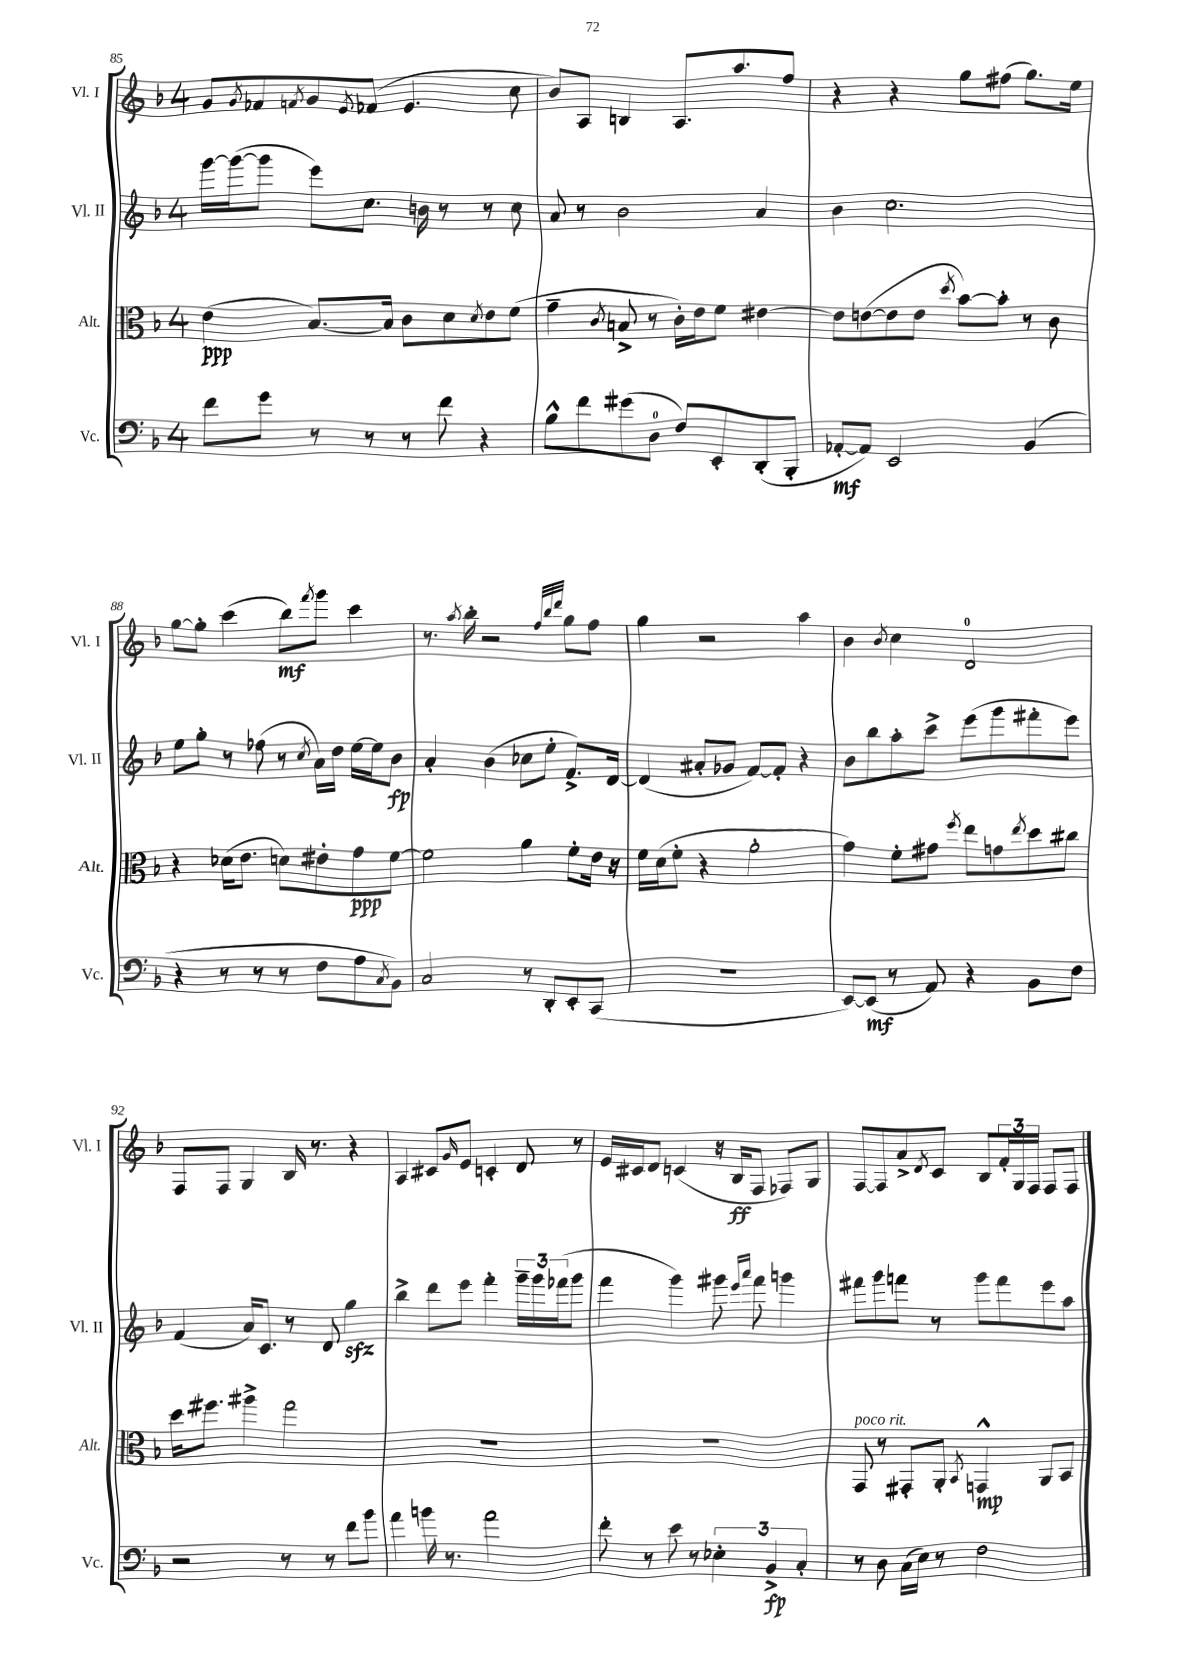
<<
\new StaffGroup <<
\new Staff = "s0" \with { instrumentName = "Vl. I" shortInstrumentName = "Vl. I" } {
    \clef treble \key f \major \once \override Staff.TimeSignature.style = #'single-digit \time 4/4
    g'8 \acciaccatura { g'8 } fes'8 \acciaccatura { f'8 } g'8 \acciaccatura { e'8 } fes'8( e'4. c''8 |
    bes'8) a8 b4 a8. a''8. f''8 |
    r4 r4 g''8 fis''8( g''8.) e''16 |
    g''8~ g''8-. c'''4( bes''8\mf) \acciaccatura { f'''8 } g'''8 c'''4 |
    r8. \acciaccatura { a''8 } bes''16-. r2 \grace { f''32 bes''32 d'''32 } g''8 f''8 |
    g''4 r2 a''4 |
    bes'4 \acciaccatura { bes'8 } c''4 d'2-0 |
    f8 f8 g4 bes16 r8. r4 |
    a4 cis'8 \grace { g'16 } e'8 c'4-. d'8 r8 |
    e'16 cis'16 d'8 c'4( r16 bes16\ff f8 fes8) g8 |
    f8~ f8 a'8-> \acciaccatura { d'8 } c'8 bes8 \tuplet 3/2 { f'16-. g16 f16 } f8 f8 \bar "|." |
}
\new Staff = "s1" \with { instrumentName = "Vl. II" shortInstrumentName = "Vl. II" } {
    \clef treble \key f \major \once \override Staff.TimeSignature.style = #'single-digit \time 4/4
    g'''16~ g'''16~( g'''8 e'''8) c''8. b'16 r8 r8 c''8 |
    a'8 r8 bes'2 a'4 |
    bes'4 c''2. |
    e''8 g''8-. r8 fes''8( r8 \acciaccatura { c''8 } a'16) d''16 e''16~ e''16 bes'8\fp |
    a'4-. bes'4( ces''8 e''8-. f'8.->) d'16~ |
    d'4( ais'8-. ges'8 f'8~) f'8-. r4 |
    bes'8 bes''8 a''8-. c'''8-> e'''8( g'''8 fis'''8-. e'''8) |
    f'4( a'16) c'8. r8 d'8 g''4\sfz |
    bes''4-> d'''8 e'''8 f'''4-. \tuplet 3/2 { g'''16-- g'''16 fes'''16( } g'''8 |
    f'''4 g'''4) gis'''8 \grace { e'''16 a'''16 } f'''8 g'''4 |
    fis'''8 g'''8 f'''8 r8 g'''8 f'''8 e'''8 a''8 \bar "|." |
}
\new Staff = "s2" \with { instrumentName = "Alt." shortInstrumentName = "Alt." } {
    \clef alto \key f \major \once \override Staff.TimeSignature.style = #'single-digit \time 4/4
    e'4\ppp( bes8.~) bes16 c'8 d'8 \acciaccatura { d'8 } e'8 f'8( |
    g'4-- \acciaccatura { c'8 } b8-> r8 c'16-.) e'16 f'8 eis'4~ |
    eis'8 e'8~( e'8 e'8 \acciaccatura { d''8 } bes'8~) bes'8-. r8 c'8 |
    r4 des'16( e'8. d'8) eis'8-. g'8\ppp f'8~ |
    f'2 a'4 f'8-. e'16 r16 |
    f'16 d'16( f'8-. r4 a'2-. |
    g'4) f'8-. gis'8 \acciaccatura { f''8 } e''8 g'8 \acciaccatura { e''8 } d''8 cis''8 |
    d''16 fis''8. ais''4-> g''2 |
    R1 |
    R1 |
    g,8^\markup { \italic "poco rit." } r8 gis,8-. a,8-. \acciaccatura { bes,8 } g,4-^\mp a,8 bes,8 \bar "|." |
}
\new Staff = "s3" \with { instrumentName = "Vc." shortInstrumentName = "Vc." } {
    \clef bass \key f \major \once \override Staff.TimeSignature.style = #'single-digit \time 4/4
    f'8 g'8 r8 r8 r8 f'8 r4 |
    bes8-^ f'8 gis'8( d8-0 f8) e,8-. d,8-.( bes,,8-. |
    aes,8~-.\mf aes,8) e,2 bes,4( |
    r4 r8 r8 r8 f8 a8 \acciaccatura { c8 } bes,8) |
    c2 r8 d,8-. e,8-. c,8( |
    R1 |
    e,8~) e,8\mf( r8 a,8) r4 bes,8 f8 |
    r2 r8 r8 f'8 bes'8 |
    a'4 b'16 r8. a'2 |
    f'8-. r8 e'8 r8 \tuplet 3/2 { ees4-. bes,4->\fp c4-. } |
    r8 d8 c16( e16) r8 f2 \bar "|." |
}
>>
>>
\layout { \context { \Score currentBarNumber = #85 } }
